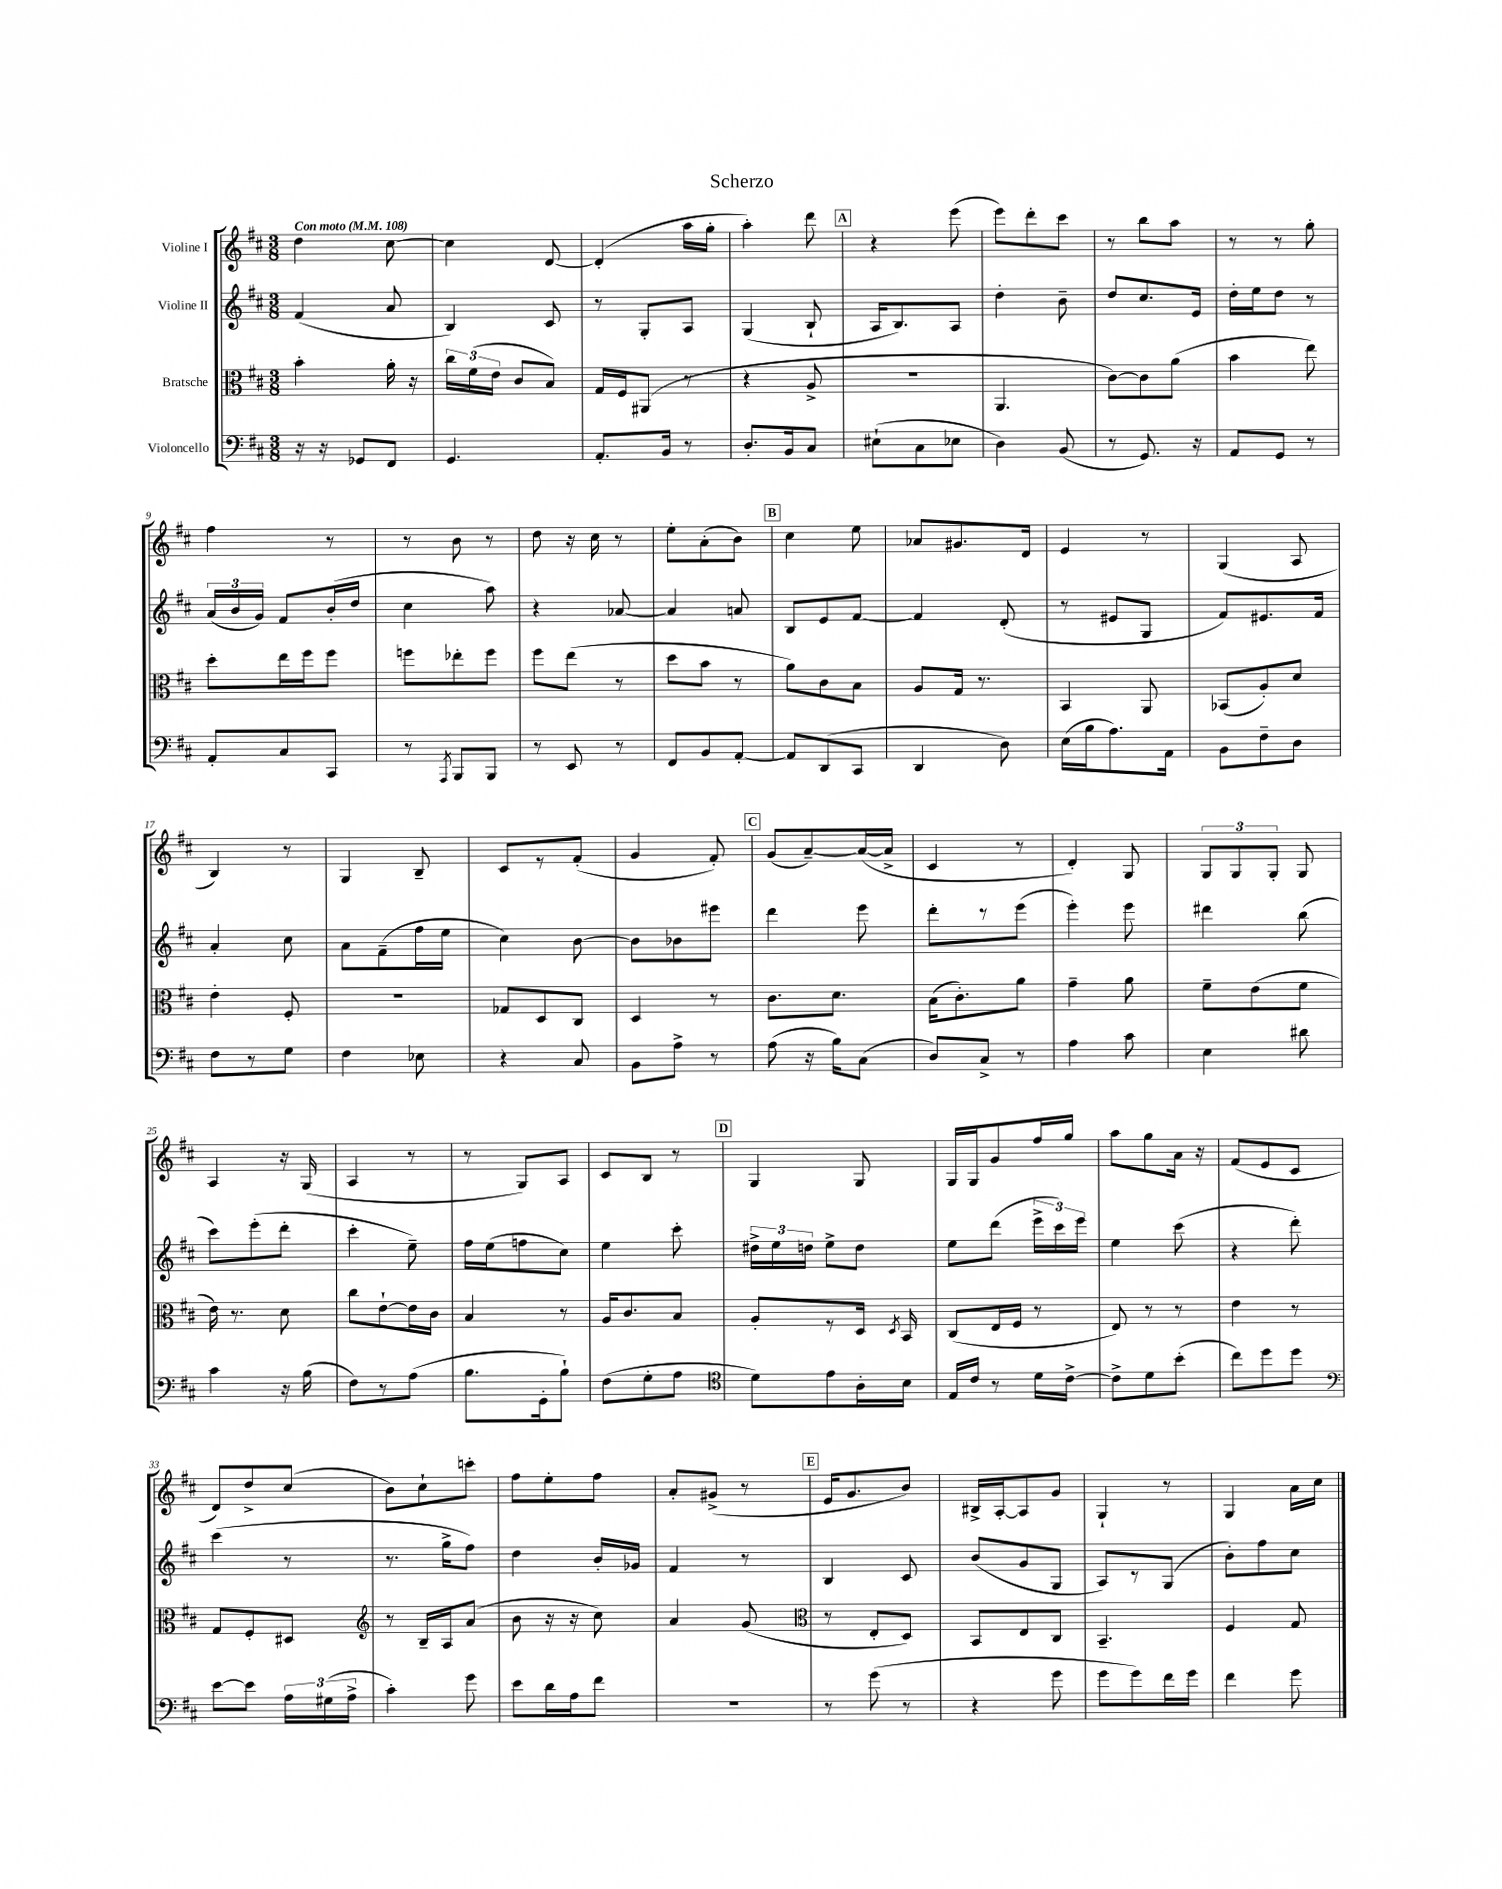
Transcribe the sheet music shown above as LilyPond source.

\header { title = "Scherzo" }
<<
\new StaffGroup <<
\new Staff = "s0" \with { instrumentName = "Violine I" } {
    \clef treble \key d \major \numericTimeSignature \time 3/8 \tempo "Con moto" 4 = 108
    \autoBeamOff d''4 cis''8~ |
    cis''4 d'8~ |
    d'4-.( a''16[ g''16]-. |
    a''4-.) d'''8 |
    \mark \markup { \box "A" } r4 e'''8( |
    e'''8[) d'''8-. cis'''8] |
    r8 b''8[ a''8] |
    r8 r8 g''8-. |
    fis''4 r8 |
    r8 b'8 r8 |
    d''8 r16 cis''16 r8 |
    e''8[-. a'8-.( b'8]) |
    \mark \markup { \box "B" } cis''4 e''8 |
    aes'8[ gis'8. d'16] |
    e'4 r8 |
    g4( a8 |
    b4) r8 |
    g4 b8-- |
    cis'8[ r8 fis'8]-.( |
    g'4 fis'8-.) |
    \mark \markup { \box "C" } g'8[( a'8~--) a'16~( a'16]-> |
    cis'4 r8 |
    d'4-.) g8 |
    \tuplet 3/2 { g8[ g8 g8]-. } g8 |
    a4 r16 g16( |
    a4 r8 |
    r8 g8[) a8] |
    cis'8[ b8] r8 |
    \mark \markup { \box "D" } g4 g8 |
    g16[ g16 g'8 fis''16 g''16] |
    a''8[ g''8 a'16] r16 |
    fis'8[( e'8 cis'8] |
    d'8[) d''8-> cis''8]( |
    b'8[) cis''8-! c'''8]-. |
    fis''8[ e''8-. fis''8] |
    a'8[-. gis'8]->( r8 |
    \mark \markup { \box "E" } e'16[ g'8. b'8]) |
    bis16[-> a16~-. a8 g'8] |
    g4-! r8 |
    g4 a'16[ cis''16] \bar "|." |
}
\new Staff = "s1" \with { instrumentName = "Violine II" } {
    \clef treble \key d \major \numericTimeSignature \time 3/8
    \autoBeamOff fis'4( a'8 |
    b4) cis'8 |
    r8 g8[-. a8] |
    g4( b8-! |
    \mark \markup { \box "A" } a16[ b8.) a8] |
    d''4-. b'8-- |
    d''8[ cis''8. e'16] |
    d''16[-. e''16 d''8] r8 |
    \tuplet 3/2 { a'16[( b'16 g'16]) } fis'8[ b'16-.( d''16] |
    cis''4 a''8) |
    r4 aes'8~ |
    aes'4 a'8 |
    \mark \markup { \box "B" } b8[ e'8 fis'8]~ |
    fis'4 d'8-.( |
    r8 eis'8[ g8] |
    fis'8[) eis'8. fis'16] |
    a'4-. cis''8 |
    a'8[ fis'8--( fis''16 e''16] |
    cis''4) b'8~ |
    b'8[ bes'8 eis'''8] |
    \mark \markup { \box "C" } d'''4 e'''8 |
    d'''8[-. r8 e'''8]( |
    e'''4-.) e'''8 |
    dis'''4 b''8( |
    cis'''8[) e'''8-.( d'''8]-. |
    cis'''4-. e''8--) |
    fis''16[ e''16( f''8 cis''8]) |
    e''4 cis'''8-. |
    \mark \markup { \box "D" } \tuplet 3/2 { dis''16[-> e''16 d''16] } e''8[-> d''8] |
    e''8[ d'''8]( \tuplet 3/2 { e'''16[-> cis'''16) e'''16] } |
    e''4 cis'''8( |
    r4 d'''8-.) |
    cis'''4( r8 |
    r8. g''16[-> fis''8]) |
    d''4 b'16[-. ges'16] |
    fis'4 r8 |
    \mark \markup { \box "E" } b4 cis'8 |
    b'8[( g'8 g8] |
    a8[) r8 g8]( |
    b'8[-.) fis''8 cis''8] \bar "|." |
}
\new Staff = "s2" \with { instrumentName = "Bratsche" } {
    \clef alto \key d \major \numericTimeSignature \time 3/8
    \autoBeamOff b'4-. a'16-. r16 |
    \tuplet 3/2 { cis''16[ fis'16( e'16] } cis'8[ b8]) |
    g16[ fis16 ais,8]( r8 |
    r4 a8-> |
    \mark \markup { \box "A" } R4. |
    a,4. |
    cis'8[~) cis'8 a'8]( |
    b'4 e''8) |
    d''8[-. e''16 fis''16 fis''8] |
    f''8[ ees''8-. f''8] |
    fis''8[ e''8]( r8 |
    d''8[ b'8] r8 |
    \mark \markup { \box "B" } a'8[) cis'8 b8] |
    a8[ g16] r8. |
    b,4 a,8 |
    bes,8[( a8-.) d'8] |
    e'4-. fis8-. |
    R4. |
    ges8[ d8 cis8] |
    d4 r8 |
    \mark \markup { \box "C" } cis'8.[ d'8.] |
    b16[( cis'8.-.) a'8] |
    g'4-- a'8 |
    fis'8[-- e'8( fis'8] |
    e'16) r8. d'8 |
    cis''8[ e'8~-! e'16 cis'16] |
    b4 r8 |
    a16[ cis'8. b8] |
    \mark \markup { \box "D" } a8[-. r8 d16] \acciaccatura { d8 } b,16 |
    cis8[( e16 fis16] r8 |
    e8) r8 r8 |
    e'4 r8 |
    g8[ fis8-. dis8] |
    \clef treble r8 b16[-- a16 a'8]( |
    b'8 r16 r16 cis''8) |
    a'4 g'8( |
    \mark \markup { \box "E" } \clef alto r8 e8[-. d8]) |
    b,8[ e8 cis8] |
    b,4.-- |
    fis4 g8 \bar "|." |
}
\new Staff = "s3" \with { instrumentName = "Violoncello" } {
    \clef bass \key d \major \numericTimeSignature \time 3/8
    \autoBeamOff r16 r16 ges,8[ fis,8] |
    g,4. |
    a,8.[-. b,16] r8 |
    d8.[-. b,16 cis8] |
    \mark \markup { \box "A" } eis8[-!( cis8 ees8] |
    d4) b,8( |
    r8 g,8.) r16 |
    a,8[ g,8] r8 |
    a,8[-. cis8 cis,8] |
    r8 \acciaccatura { a,,8 } b,,8[ b,,8] |
    r8 e,8 r8 |
    fis,8[ b,8 a,8]~-. |
    \mark \markup { \box "B" } a,8[ d,8( cis,8] |
    d,4 d8) |
    e16[( b16 a8.) a,16] |
    b,8[ fis8-- d8] |
    fis8[ r8 g8] |
    fis4 ees8 |
    r4 cis8 |
    b,8[ a8]-> r8 |
    \mark \markup { \box "C" } a8( r16 b16[) cis8]( |
    d8[) cis8]-> r8 |
    a4 cis'8 |
    e4 dis'8 |
    cis'4 r16 b16( |
    fis8[) r8 a8]( |
    b8.[ g,16-. b8]-!) |
    fis8[( g8-. a8] |
    \mark \markup { \box "D" } \clef tenor d'8[) e'8 a16-. b16] |
    e16[ cis'16] r8 d'16[ cis'16]~-> |
    cis'8[-> d'8 b'8]-.( |
    cis''8[) d''8 d''8] |
    \clef bass e'8[~ e'8] \tuplet 3/2 { a16[ gis16( a16]-> } |
    cis'4-.) g'8 |
    e'8[ d'16 a16 fis'8] |
    R4. |
    \mark \markup { \box "E" } r8 g'8( r8 |
    r4 g'8 |
    g'8[ g'8) fis'16 g'16] |
    fis'4 g'8 \bar "|." |
}
>>
>>
